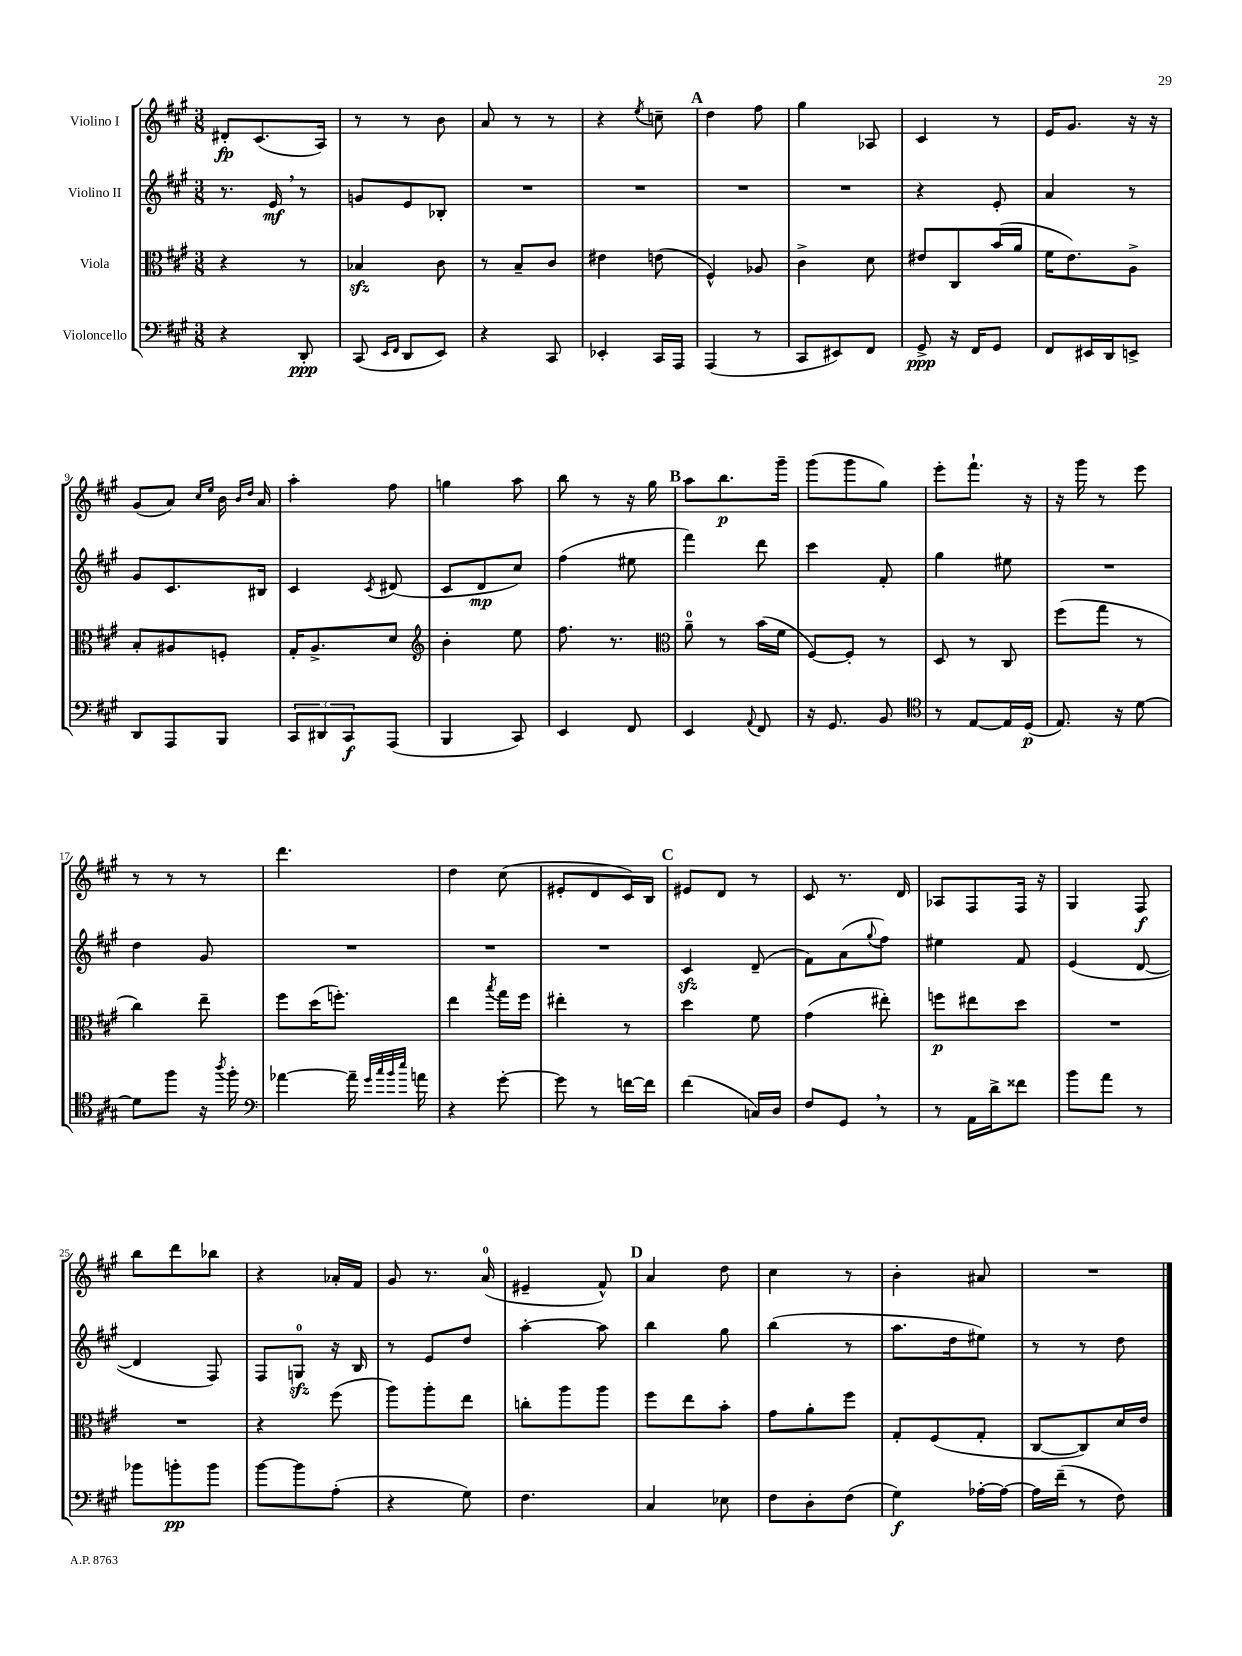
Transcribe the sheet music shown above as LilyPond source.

<<
\new StaffGroup <<
\new Staff = "s0" \with { instrumentName = "Violino I" } {
    \clef treble \key a \major \numericTimeSignature \time 3/8
    dis'8-.\fp cis'8.( a16) |
    r8 r8 b'8 |
    a'8 r8 r8 |
    r4 \acciaccatura { e''8 } c''8-- |
    \mark \markup { \bold "A" } d''4 fis''8 |
    gis''4 aes8 |
    cis'4 r8 |
    e'16 gis'8. r16 r16 |
    gis'8( a'8) \grace { cis''16 e''16 } b'16 \grace { b'16 d''16 } a'16 |
    a''4-. fis''8 |
    g''4 a''8 |
    b''8 r8 r16 gis''16 |
    \mark \markup { \bold "B" } a''8 b''8.\p gis'''16-- |
    gis'''8( gis'''8 gis''8) |
    e'''8-. fis'''8.-! r16 |
    r16 gis'''16 r8 e'''8 |
    r8 r8 r8 |
    d'''4. |
    d''4 cis''8( |
    eis'8-. d'8 cis'16) b16 |
    \mark \markup { \bold "C" } eis'8 d'8 r8 |
    cis'8 r8. d'16 |
    aes8 fis8 fis16 r16 |
    gis4 fis8\f |
    b''8 d'''8 bes''8 |
    r4 aes'16-. fis'16 |
    gis'8 r8. a'16-0( |
    eis'4-- fis'8-^) |
    \mark \markup { \bold "D" } a'4 d''8 |
    cis''4 r8 |
    b'4-. ais'8 |
    R4. \bar "|." |
}
\new Staff = "s1" \with { instrumentName = "Violino II" } {
    \clef treble \key a \major \numericTimeSignature \time 3/8
    r8. e'16\mf \breathe r8 |
    g'8 e'8 bes8-. |
    R4. |
    R4. |
    \mark \markup { \bold "A" } R4. |
    R4. |
    r4 e'8-. |
    a'4 r8 |
    gis'8 cis'8. bis16 |
    cis'4 \acciaccatura { cis'8 } dis'8( |
    cis'8 d'8\mp cis''8) |
    fis''4( eis''8 |
    \mark \markup { \bold "B" } fis'''4) d'''8 |
    cis'''4 fis'8-. |
    gis''4 eis''8 |
    R4. |
    d''4 gis'8 |
    R4. |
    R4. |
    R4. |
    \mark \markup { \bold "C" } cis'4\sfz d'8--( |
    fis'8) a'8( \appoggiatura { gis''8 } fis''8) |
    eis''4 fis'8 |
    e'4( d'8~ |
    d'4 fis8) |
    fis8 g8-0\sfz r16 b16 |
    r8 e'8 d''8 |
    a''4~-. a''8 |
    \mark \markup { \bold "D" } b''4 gis''8 |
    b''4( r8 |
    a''8. d''16 eis''8) |
    r8 r8 d''8 \bar "|." |
}
\new Staff = "s2" \with { instrumentName = "Viola" } {
    \clef alto \key a \major \numericTimeSignature \time 3/8
    r4 r8 |
    bes4\sfz cis'8 |
    r8 b8-- cis'8 |
    eis'4 e'8( |
    \mark \markup { \bold "A" } fis4-^) aes8 |
    cis'4-> d'8 |
    eis'8 cis8 b'16( a'16 |
    fis'16 e'8.) a8-> |
    b8-. ais8 f8-. |
    gis16-. a8.-> d'8 |
    \clef treble b'4-. e''8 |
    fis''8. r8. |
    \mark \markup { \bold "B" } \clef alto a'8-0-- r8 b'16( fis'16 |
    fis8~) fis8-. r8 |
    d8 r8 cis8 |
    fis''8( gis''8 r8 |
    cis''4) e''8-- |
    fis''8 d''16( f''8.-.) |
    e''4 \acciaccatura { b''8 } gis''16 fis''16 |
    eis''4-. r8 |
    \mark \markup { \bold "C" } d''4 fis'8 |
    gis'4( eis''8-.) |
    f''8\p eis''8 d''8 |
    R4. |
    R4. |
    r4 fis''8( |
    a''8) a''8-. e''8 |
    c''8-. a''8 a''8 |
    \mark \markup { \bold "D" } fis''8 e''8 b'8-. |
    gis'8 a'8-. fis''8 |
    gis8-. fis8( gis8-. |
    cis8~ cis8) d'16 e'16 \bar "|." |
}
\new Staff = "s3" \with { instrumentName = "Violoncello" } {
    \clef bass \key a \major \numericTimeSignature \time 3/8
    r4 d,8-.\ppp |
    cis,8( \grace { e,16 fis,16 } d,8 e,8) |
    r4 cis,8 |
    ees,4-. cis,16 a,,16 |
    \mark \markup { \bold "A" } a,,4( r8 |
    cis,8 eis,8) fis,8 |
    gis,8->\ppp r16 fis,16 gis,8 |
    fis,8 eis,16 d,16 e,8-> |
    d,8 a,,8 b,,8 |
    \tuplet 3/2 { cis,8 dis,8 cis,8\f } a,,8( |
    b,,4 cis,8) |
    e,4 fis,8 |
    \mark \markup { \bold "B" } e,4 \appoggiatura { a,8 } fis,8 |
    r16 gis,8. b,8 |
    \clef tenor r8 e8~ e16 d16\p( |
    e8.) r16 d'8~ |
    d'8 fis''8 r16 \acciaccatura { a''8 } fis''16-. |
    \clef bass aes'4~ aes'16-- \grace { gis'32 cis''32 b'32 e''32 } a'16 |
    r4 gis'8~-. |
    gis'8 r8 f'16~ f'16 |
    \mark \markup { \bold "C" } fis'4( c16) d16 |
    fis8 gis,8 \breathe r8 |
    r8 a,16 d'16-> fisis'8 |
    b'8 a'8 r8 |
    bes'8 b'8-.\pp b'8 |
    b'8~ b'8 a8-.( |
    r4 gis8) |
    fis4. |
    \mark \markup { \bold "D" } cis4 ees8 |
    fis8 d8-. fis8( |
    gis4\f) aes16~-. aes16~ |
    aes16 fis'16--( r8 fis8) \bar "|." |
}
>>
>>
